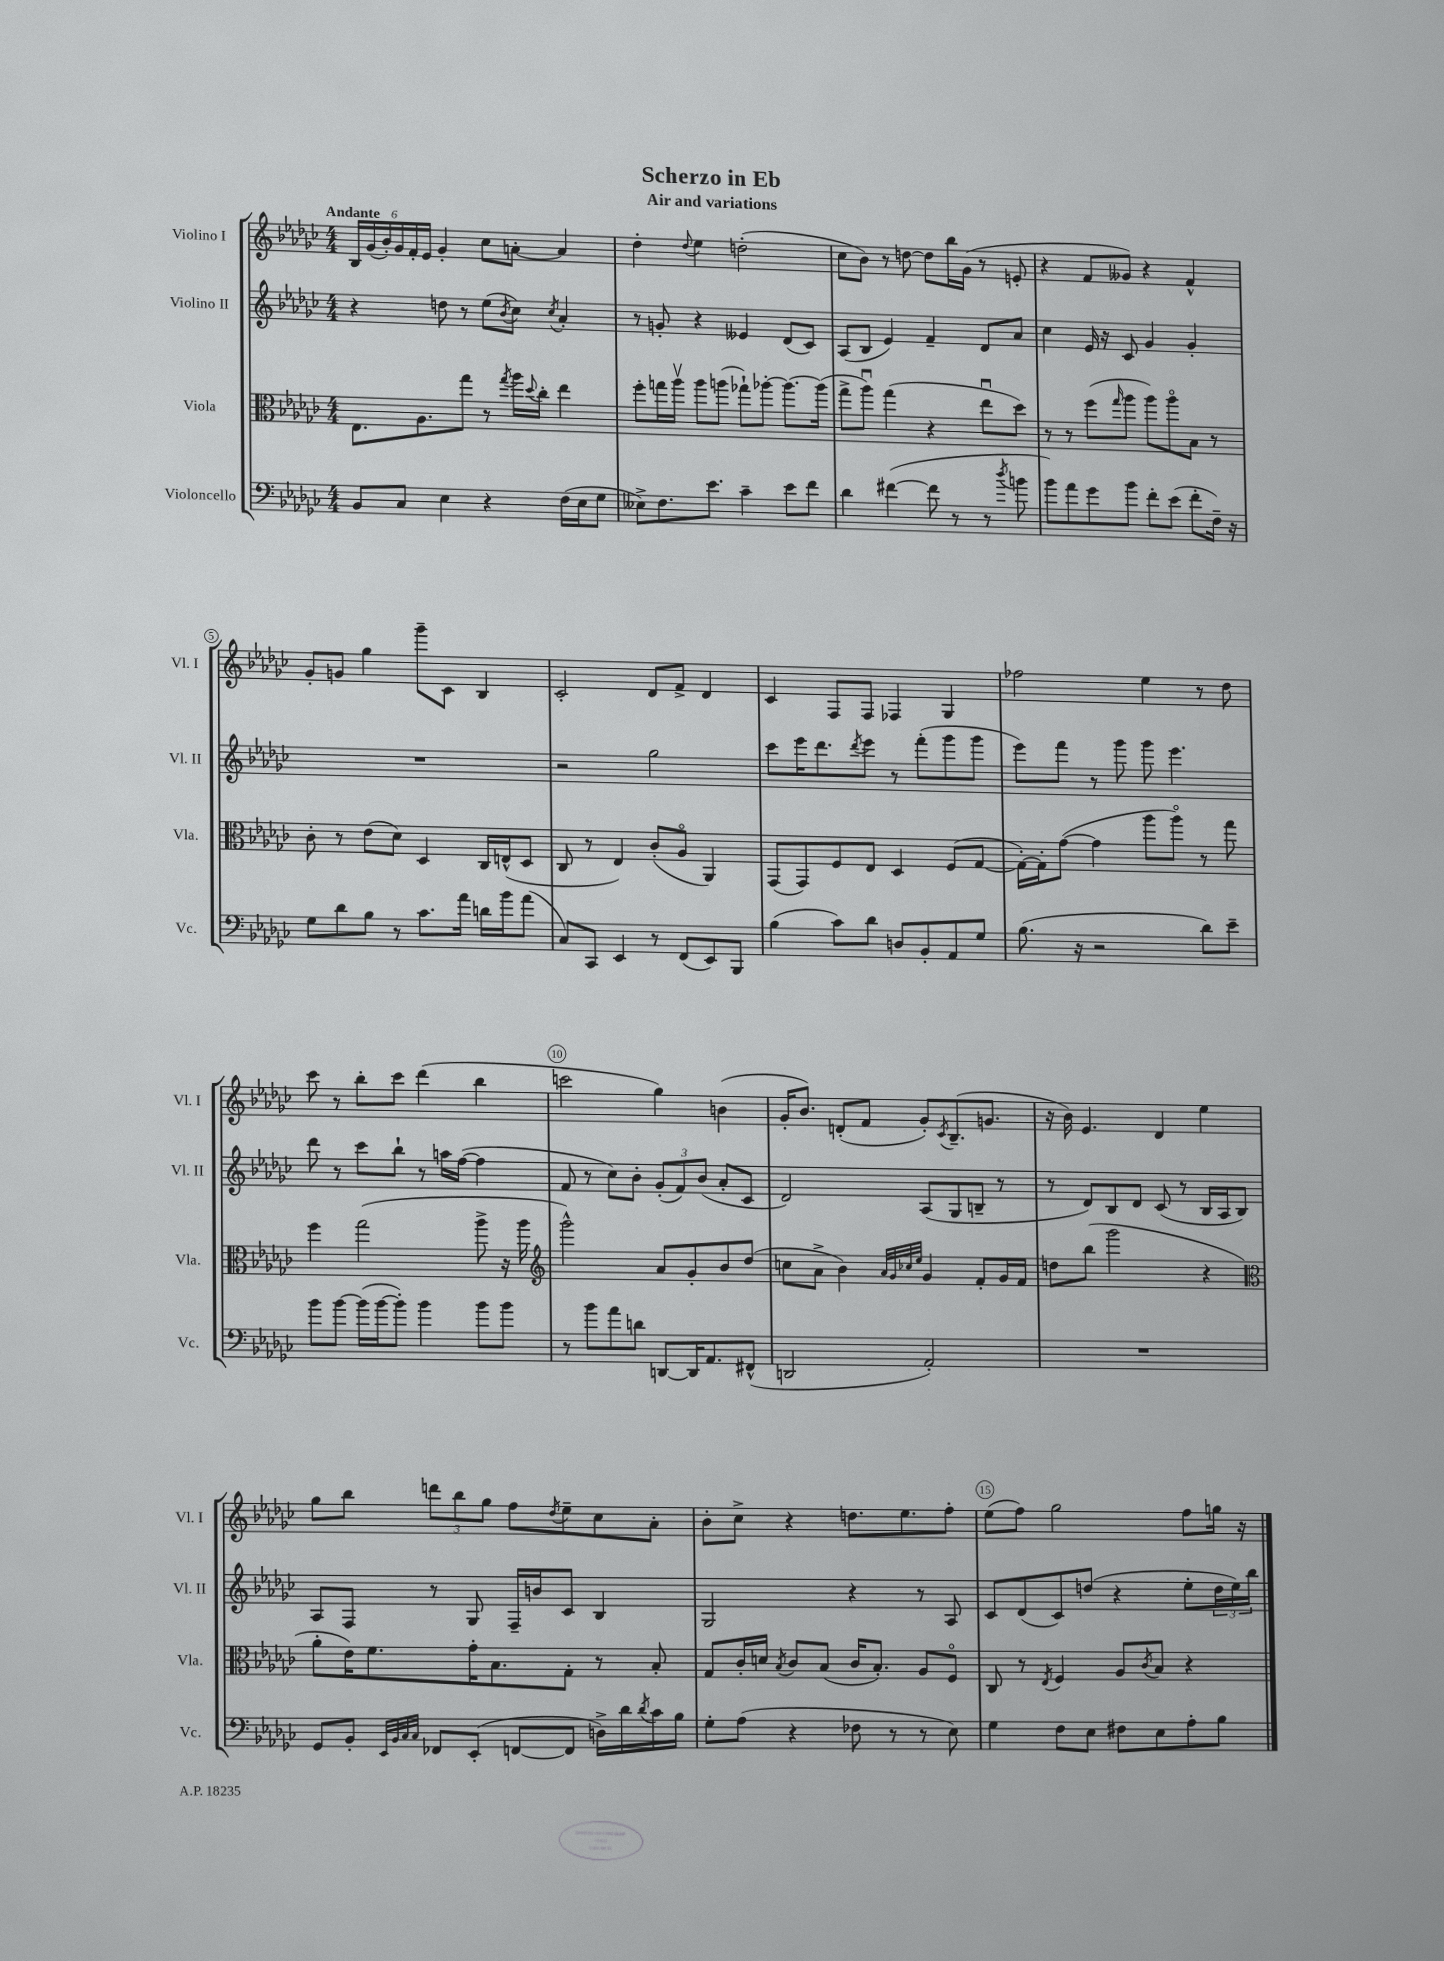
\header { title = "Scherzo in Eb" subtitle = "Air and variations" }
<<
\new StaffGroup <<
\new Staff = "s0" \with { instrumentName = "Violino I" shortInstrumentName = "Vl. I" } {
    \clef treble \key ges \major \numericTimeSignature \time 4/4 \tempo "Andante"
    \tuplet 6/4 { bes16 ges'16( bes'16-.) ges'16 f'16-. ees'16 } ges'4-. ces''8 a'8~-. a'4 |
    des''4-. \appoggiatura { des''8 } ees''4 d''2-.( |
    ces''8 bes'8) r8 d''8~ d''8 bes''16 ges'16( r8 e'8-. |
    r4 f'8 geses'8) r4 f'4-^ |
    ges'8-. g'8 ges''4 ges'''8-- ces'8 bes4 |
    ces'2-. des'8 f'8-> des'4 |
    ces'4 f8 f8 fes4 ges4 |
    fes''2 ees''4 r8 des''8 |
    ces'''8 r8 bes''8-. ces'''8 des'''4( bes''4 |
    c'''2 ges''4) b'4( |
    ges'16-. bes'8.) d'8-.( f'8 ges'8-.) \acciaccatura { ces'8 } bes8.--( g'8. |
    r16 bes'16) ees'4. des'4 ees''4 |
    ges''8 bes''8 \tuplet 3/2 { d'''8 bes''8 ges''8 } f''8 \acciaccatura { des''8 } ees''8-- ces''8 aes'8-. |
    bes'8-. ces''8-> r4 d''8. ees''8. f''8-. |
    ees''8( f''8) ges''2 f''8 g''16 r16 \bar "|." |
}
\new Staff = "s1" \with { instrumentName = "Violino II" shortInstrumentName = "Vl. II" } {
    \clef treble \key ges \major \numericTimeSignature \time 4/4
    r4 d''8 r8 ees''8( \acciaccatura { bes'8 } ces''8) \acciaccatura { ces''8 } aes'4-. |
    r8 g'8-. r4 eeses'4 des'8( ces'8) |
    aes8( bes8 ees'4) f'4-- des'8 aes'8 |
    ces''4 ees'16 r16 ces'8 ges'4 ges'4-. |
    R1 |
    r2 ges''2 |
    ces'''8 ees'''16 des'''8. \acciaccatura { des'''8 } ees'''8 r8 f'''8-.( ges'''8 ges'''8 |
    ees'''8) f'''8 r8 ges'''8 ges'''8 ees'''4. |
    des'''8 r8 ces'''8 bes''8-! r8 a''16 f''16~( f''4 |
    f'8 r8 ces''8) bes'8-. \tuplet 3/2 { ges'8-.( f'8) bes'8( } aes'8-. ces'8 |
    des'2) aes8( ges8 b8-- r8 |
    r8 des'8) bes8 des'8 ces'8( r8 bes16 aes16 bes8) |
    aes8 f8 r8 ges8 f16-- b'16 ces'8 bes4 |
    ges2 r4 r8 aes8 |
    ces'8 des'8( ces'8) d''8( r4 ees''8-. \tuplet 3/2 { d''16 ees''16) bes''16 } \bar "|." |
}
\new Staff = "s2" \with { instrumentName = "Viola" shortInstrumentName = "Vla." } {
    \clef alto \key ges \major \numericTimeSignature \time 4/4
    ees8. aes8. ges''8 r8 \acciaccatura { ges''8 } aes''16 \appoggiatura { des''8 } ces''16-. ees''4 |
    f''8-. g''16 aes''16\upbow aes''8 a''8( ges''8-!) aes''8~-. aes''8.~ aes''16( |
    ges''8-> aes''8\downbow) ges''4( r4 ees''8\downbow des''8) |
    r8 r8 f''8( \grace { ges''16 } aes''8 aes''8) aes''8\flageolet bes8 r8 |
    ces'8-. r8 ees'8( des'8) des4 ces16 e16-^( des8 |
    ces8 r8 ees4) ces'8-.( aes8\flageolet aes,4) |
    ges,8( ges,8) f8 ees8 des4 f8( ges8~ |
    ges16~-.) ges16-. ges'8~( ges'4 aes''8 aes''8\flageolet) r8 ges''8 |
    f''4 ges''2( aes''8-> r16 aes''16 |
    \clef treble ges'''2-^) aes'8 ges'8-. bes'8 des''8( |
    c''8 aes'8-> bes'4) \grace { aes'32 ges'32 ces''32 ees''32 } ges'4 f'8-. ges'16 f'16 |
    d''8 bes''8( ges'''2 r4 |
    \clef alto aes'8-. ees'16) f'8. ges'16-. bes8. ges8-. r8 bes8-. |
    ges8 ces'16-. d'16 \acciaccatura { bes8 } ces'8 bes8( ces'16 bes8.-.) aes8 f8\flageolet |
    ces8 r8 \acciaccatura { ees8 } f4 aes8 \acciaccatura { ces'8 } bes8 r4 \bar "|." |
}
\new Staff = "s3" \with { instrumentName = "Violoncello" shortInstrumentName = "Vc." } {
    \clef bass \key ges \major \numericTimeSignature \time 4/4
    bes,8 ces8 ees4 r4 f16( ees16 ges8 |
    eeses8->) f8. ees'8. ces'4-- ees'8 f'8 |
    des'4 fis'4~( fis'8 r8 r8 \acciaccatura { des''8 } b'8 |
    bes'8) aes'8 ges'8 bes'8 f'8-. ees'8( f'8-. f16--) r16 |
    ges8 des'8 bes8 r8 ces'8. aes'16 d'16 bes'16 aes'8( |
    ces8) ces,8 ees,4 r8 f,8( ees,8) bes,,8 |
    bes4( ces'8) des'8 d8 bes,8-. aes,8 ges8 |
    bes8.( r16 r2 des'8) ees'8-- |
    bes'8 bes'8~ bes'16( bes'16~ bes'8-.) bes'4 bes'8 bes'8 |
    r8 bes'8 aes'8 d'8 d,8~ d,16 aes,8. fis,8-^( |
    d,2 aes,2-.) |
    R1 |
    ges,8 bes,8-. \grace { ees,32 bes,32 ces32 ces32 } fes,8 ees,8-.( f,8~ f,8 d16->) des'16 \acciaccatura { des'8 } ces'16 bes16 |
    ges8-. aes8( r4 fes8 r8 r8 ees8) |
    ges4 f8 ees8 fis8 ees8 aes8-. bes8 \bar "|." |
}
>>
>>
\layout { \context { \Score \override BarNumber.break-visibility = ##(#f #t #t) barNumberVisibility = #(every-nth-bar-number-visible 5) \override BarNumber.stencil = #(make-stencil-circler 0.1 0.3 ly:text-interface::print) } }
